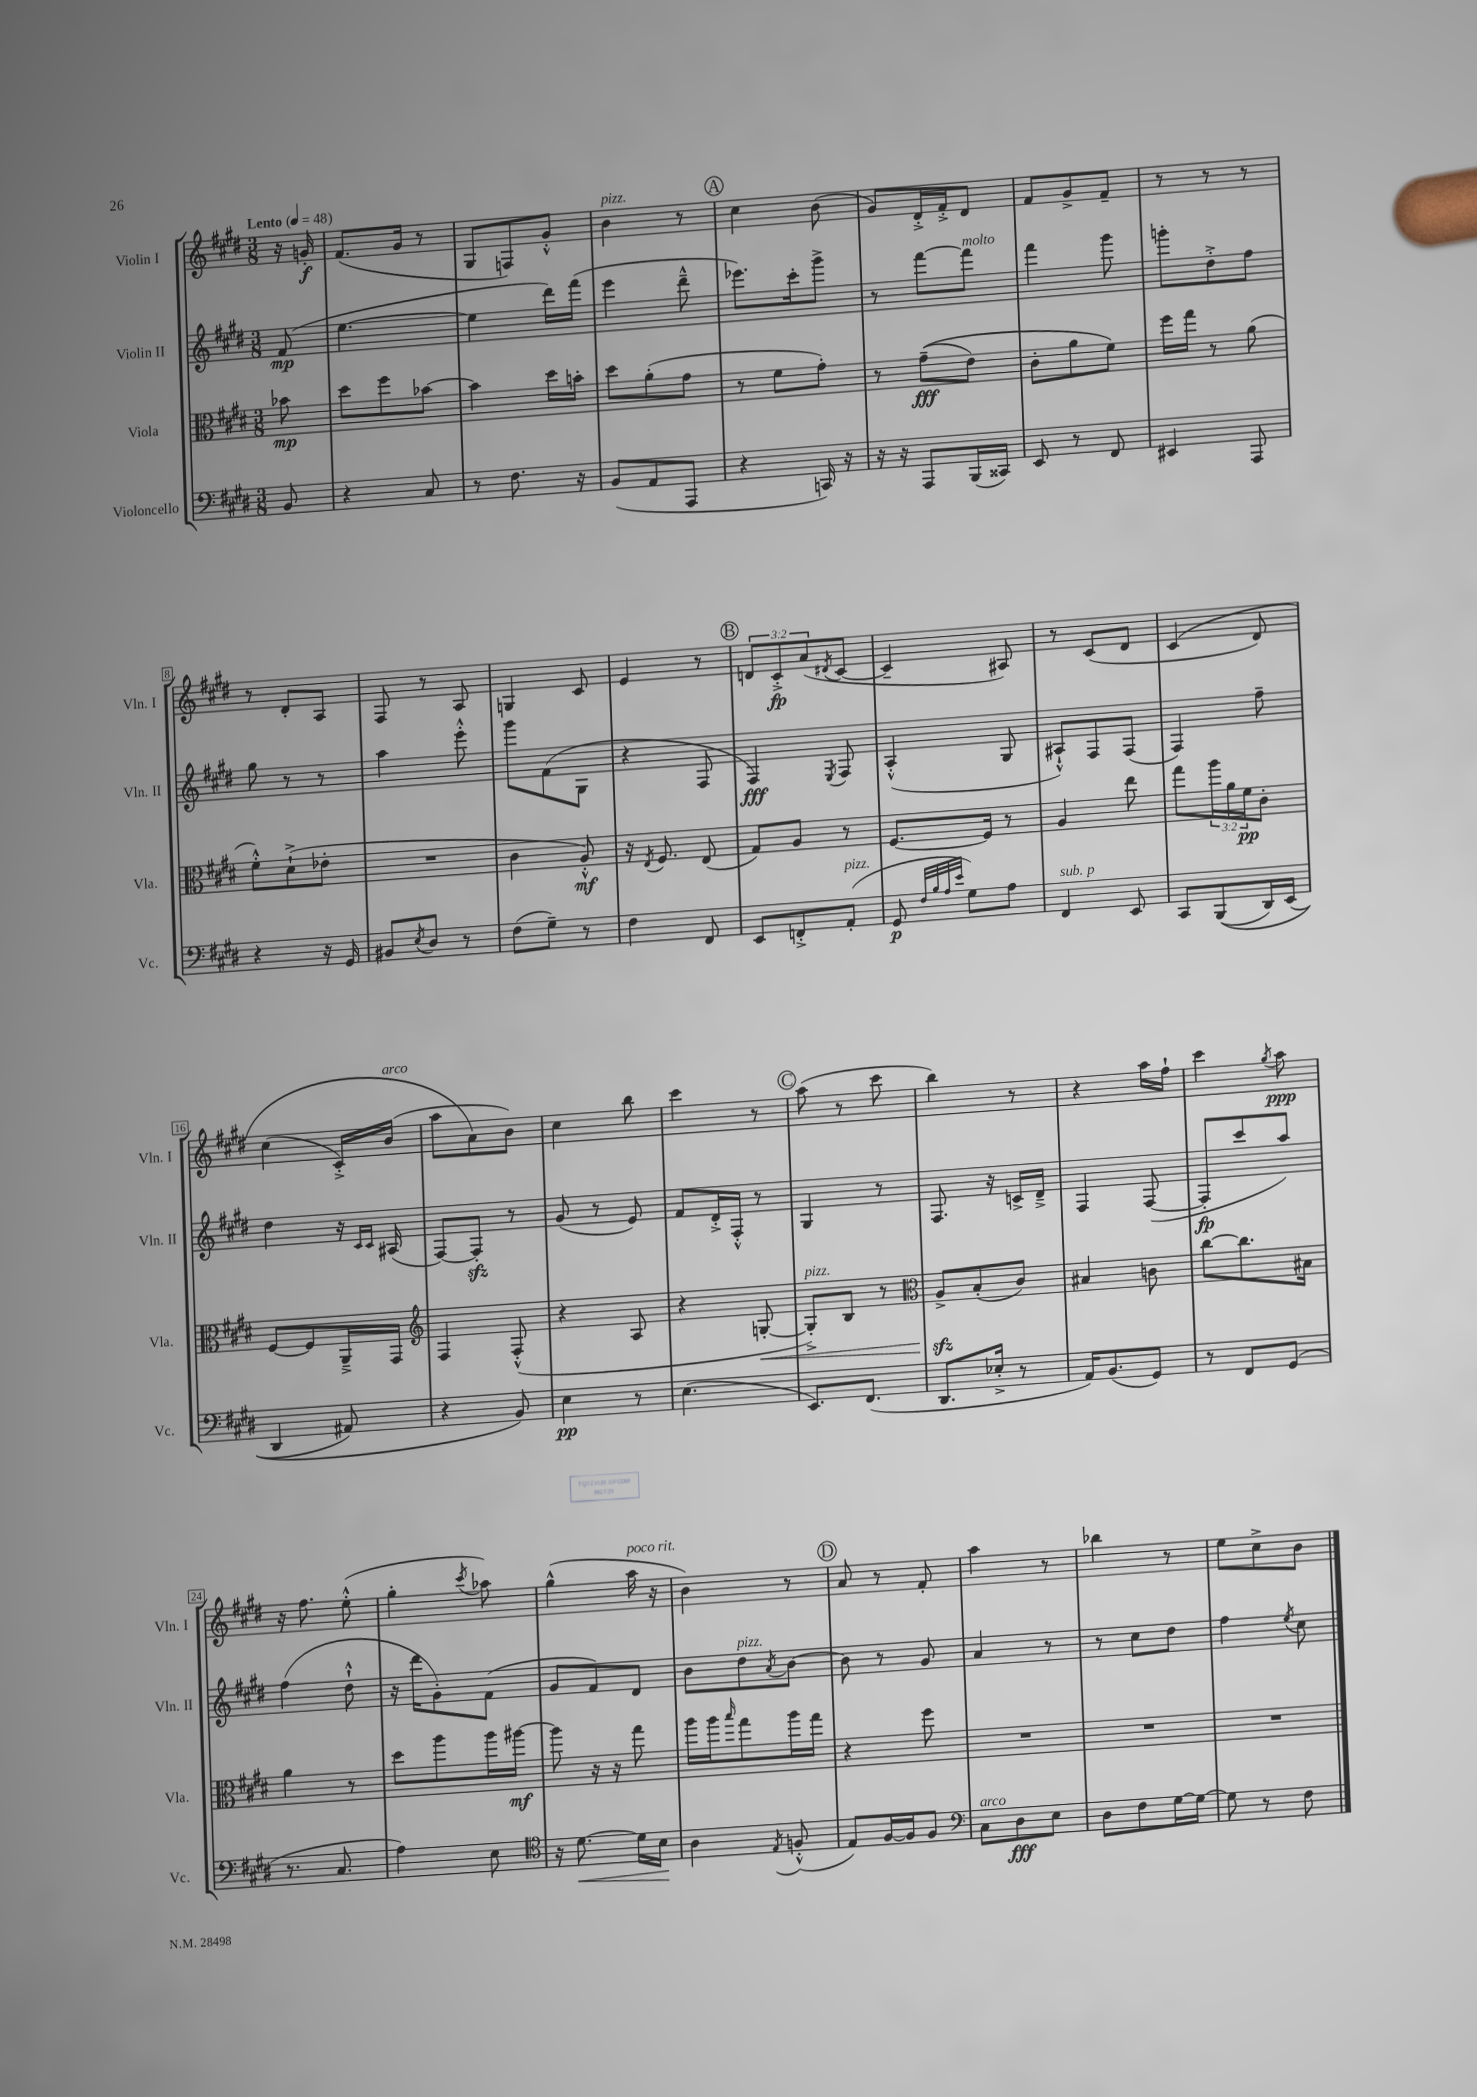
<<
\new StaffGroup <<
\new Staff = "s0" \with { instrumentName = "Violin I" shortInstrumentName = "Vln. I" } {
    \clef treble \key e \major \numericTimeSignature \time 3/8 \override Staff.TupletNumber.text = #tuplet-number::calc-fraction-text \partial 8 \tempo "Lento" 4 = 48
    r16 g'16-.\f |
    fis'8.( gis'16 r8 |
    gis8 f8) gis'8-.-^ |
    b'4^\markup { \italic "pizz." } r8 |
    \mark \markup { \circle "A" } cis''4 b'8( |
    gis'8) dis'16-.-> fis'16-.-> dis'8 |
    fis'8 gis'8-> fis'8-- |
    r8 r8 r8 |
    r8 dis'8-. a8 |
    fis8 r8 a8 |
    g4 cis'8 |
    e'4 r8 |
    \mark \markup { \circle "B" } \tuplet 3/2 { d'8 cis'8-.->\fp a'8( } \acciaccatura { dis'8 } cis'8~ |
    cis'4-- ais8) |
    r8 cis'8( dis'8 |
    cis'4\( dis'8) |
    cis''4( cis'16-.->) b'16^\markup { \italic "arco" }( |
    a''8 a'8\) b'8) |
    cis''4 b''8 |
    cis'''4 r8 |
    \mark \markup { \circle "C" } a''8( r8 cis'''8 |
    b''4) r8 |
    r4 a''16 fis''16-! |
    cis'''4 \acciaccatura { gis''8 } a''8\ppp |
    r16 fis''8. e''8-.-^( |
    gis''4-. \acciaccatura { cis'''8 } aes''8) |
    gis''4-^( a''16^\markup { \italic "poco rit." } r16 |
    b'4) r8 |
    \mark \markup { \circle "D" } a'8 r8 fis'8-. |
    a''4 r8 |
    bes''4 r8 |
    e''8 cis''8-> b'8 \bar "|." |
}
\new Staff = "s1" \with { instrumentName = "Violin II" shortInstrumentName = "Vln. II" } {
    \clef treble \key e \major \numericTimeSignature \time 3/8 \partial 8
    fis'8\mp( |
    e''4.~ |
    e''4 dis'''16) fis'''16( |
    e'''4 dis'''8---^ |
    \mark \markup { \circle "A" } ees'''8.) cis'''16-. gis'''8-> |
    r8 fis'''8~ fis'''8^\markup { \italic "molto" } |
    fis'''4 gis'''8 |
    g'''8-. dis''8-.-> fis''8 |
    gis''8 r8 r8 |
    a''4 e'''8-.-^ |
    gis'''8 fis'8( gis8 |
    r4 fis8 |
    \mark \markup { \circle "B" } fis4\fff) \acciaccatura { e8 } fis8 |
    a4-.-^( gis8 |
    ais8-!-^) fis8 fis8( |
    fis4) fis''8-- |
    dis''4 r16 \grace { cis'16 cis'16 } ais16( |
    fis8~) fis8-.\sfz r8 |
    gis'8( r8 e'8) |
    fis'8 dis'16-.-> fis16-.-^ r8 |
    \mark \markup { \circle "C" } gis4 r8 |
    fis8. r16 c'16-> dis'16---> |
    fis4 fis8~( |
    fis8-.\fp cis'''8 a''8) |
    fis''4( dis''8-!-^ |
    r16 dis'''16 gis'8-.) fis'8( |
    gis'8 fis'8) dis'8 |
    b'8 dis''8^\markup { \italic "pizz." } \acciaccatura { a'8 } b'8~ |
    \mark \markup { \circle "D" } b'8 r8 gis'8 |
    a'4 r8 |
    r8 cis''8 dis''8 |
    fis''4 \acciaccatura { e''8 } cis''8 \bar "|." |
}
\new Staff = "s2" \with { instrumentName = "Viola" shortInstrumentName = "Vla." } {
    \clef alto \key e \major \numericTimeSignature \time 3/8 \override Staff.TupletNumber.text = #tuplet-number::calc-fraction-text \partial 8
    bes'8\mp |
    dis''8 fis''8 bes'8~ |
    bes'4 dis''16 b'16-. |
    dis''8 a'8-.( gis'8 |
    \mark \markup { \circle "A" } r8 fis'8 gis'8-.) |
    r8 gis'8--\fff(\( e'8) |
    cis'8-. a'8 fis'8\) |
    fis''16 gis''16 r8 a'8( |
    fis'8-.-^) dis'8-!->( ees'8-. |
    R4. |
    cis'4 a8-.-^\mf) |
    r16 \acciaccatura { e8 } fis8. e8( |
    \mark \markup { \circle "B" } gis8) a8 r8 |
    fis8.~ fis16 r8 |
    a4 e''8 |
    gis''8 \tuplet 3/2 { a''16 a'16 fis'16\pp } cis'8-. |
    fis8~ fis8 a,16---> gis,16 |
    \clef treble fis4 fis8-.-^( |
    r4 a8 |
    r4 g8~-.\< |
    \mark \markup { \circle "C" } g8-.->^\markup { \italic "pizz." }) b8 r8 |
    \clef alto a8->\sfz\! b8-.( cis'8) |
    bis4 c'8 |
    cis''8~ cis''8. bis16 |
    a'4 r8 |
    dis''8 a''8 a''16 ais''16~\mf |
    ais''8 r16 r16 gis''8 |
    a''16 a''16 \grace { b''16 } gis''8 a''16 gis''16 |
    \mark \markup { \circle "D" } r4 fis''8 |
    R4. |
    R4. |
    R4. \bar "|." |
}
\new Staff = "s3" \with { instrumentName = "Violoncello" shortInstrumentName = "Vc." } {
    \clef bass \key e \major \numericTimeSignature \time 3/8 \partial 8
    b,8 |
    r4 cis8 |
    r8 fis8. r16 |
    b,8( a,8 a,,8 |
    \mark \markup { \circle "A" } r4 c,16) r16 |
    r16 r16 a,,8 b,,16( cisis,16) |
    e,8 r8 fis,8 |
    eis,4 a,,8 |
    r4 r16 gis,16 |
    bis,8 \acciaccatura { e8 } dis8 r8 |
    fis8( gis8--) r8 |
    fis4 fis,8 |
    \mark \markup { \circle "B" } e,8 f,8-.-> a,8-.^\markup { \italic "pizz." }( |
    gis,8\p \grace { fis32 b32 a32 e'32 } gis8) a8 |
    fis,4^\markup { \italic "sub. p" } e,8 |
    cis,8 b,,8(\( dis,16) e,16( |
    dis,4 ais,8) |
    r4 b,8\) |
    e4\pp r8 |
    e4.( |
    \mark \markup { \circle "C" } e,8.) fis,8.( |
    dis,8. ees16-.-> r8 |
    a,16) b,8.( gis,8) |
    r8 fis,8 gis,8( |
    r8. cis8. |
    a4) e8 |
    \clef tenor r16 dis'8.~\< dis'16 b16\! |
    a4 \acciaccatura { e8 } f8-.-^( |
    \mark \markup { \circle "D" } e8) fis16~ fis16 fis8 |
    \clef bass cis8^\markup { \italic "arco" } dis8\fff e8 |
    dis8 fis8 gis16~ gis16~ |
    gis8 r8 fis8 \bar "|." |
}
>>
>>
\layout { \context { \Score \override BarNumber.stencil = #(make-stencil-boxer 0.1 0.3 ly:text-interface::print) } }
